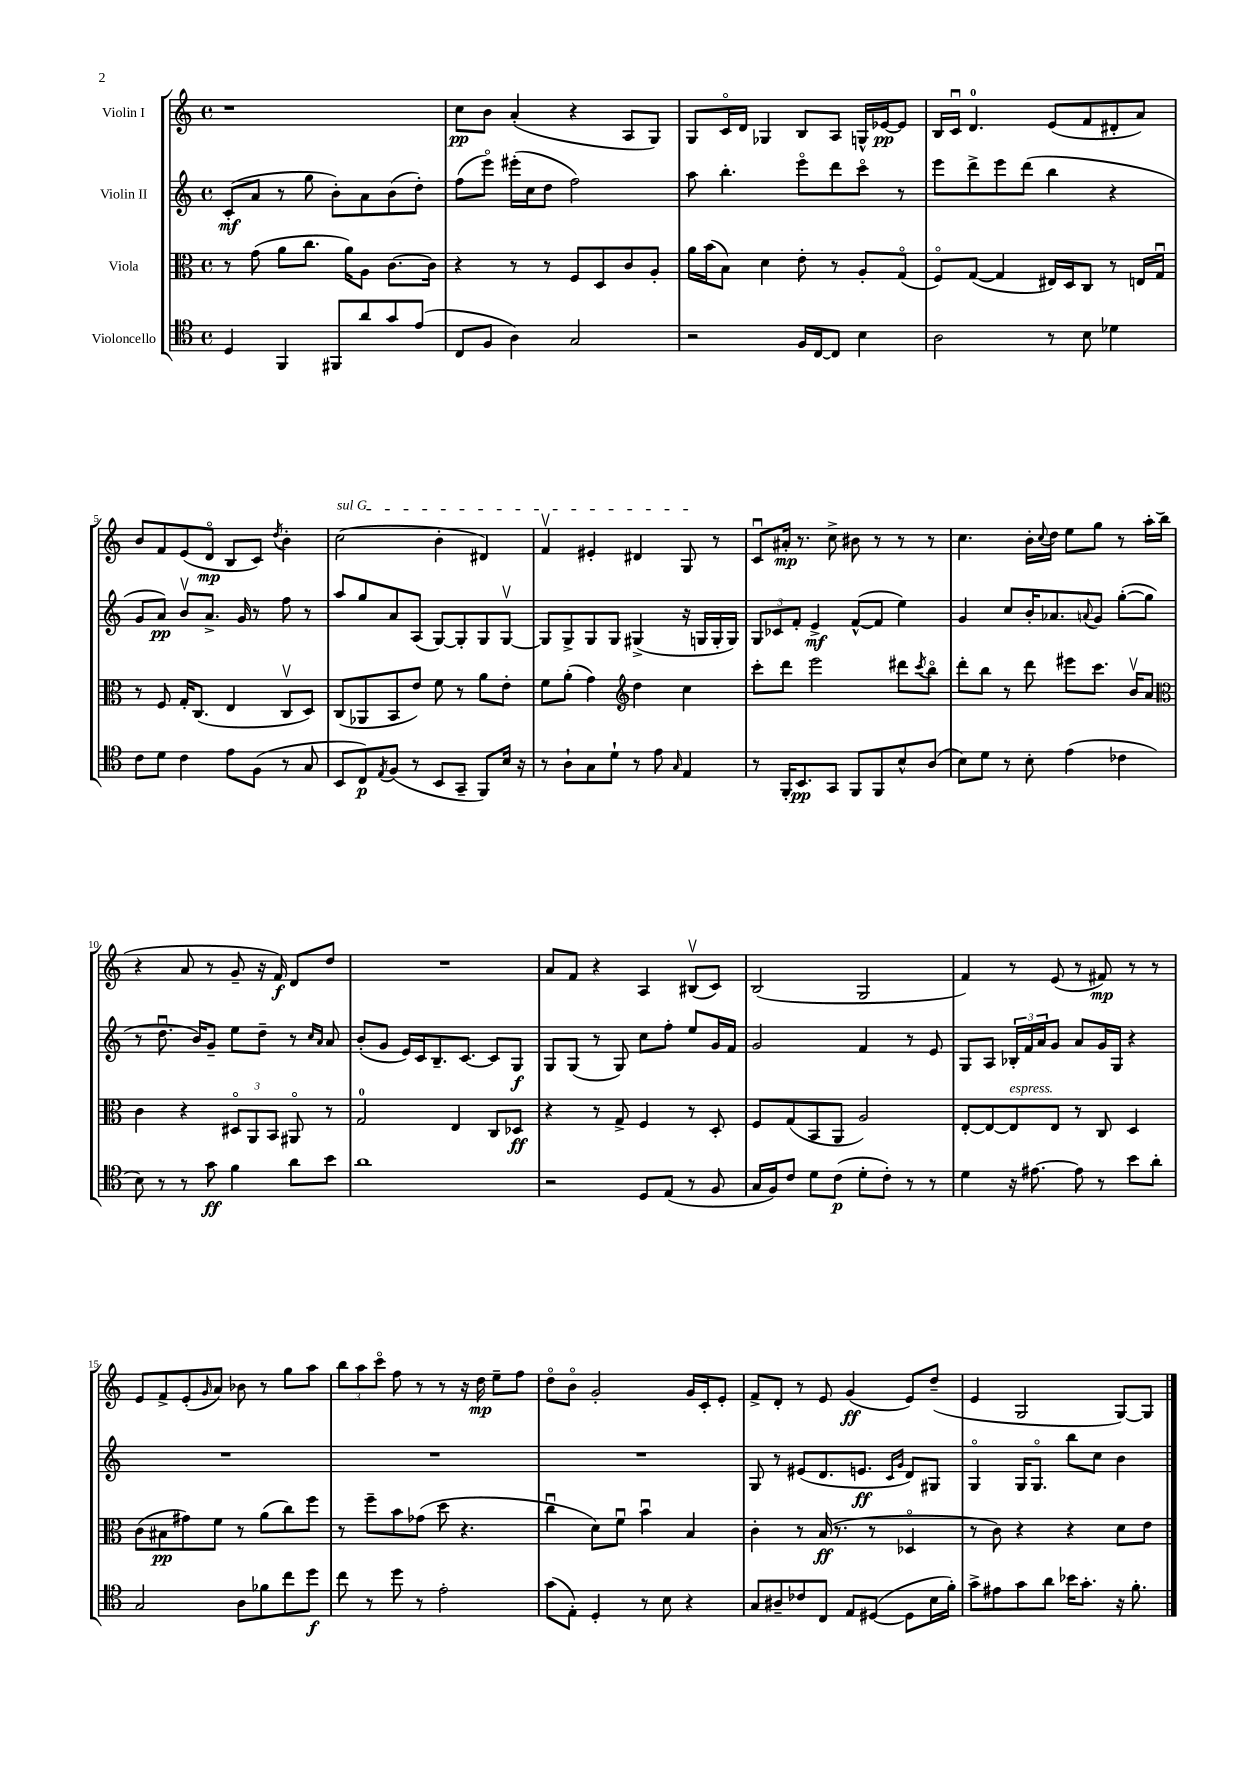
<<
\new StaffGroup <<
\new Staff = "s0" \with { instrumentName = "Violin I" } {
    \clef treble \key c \major \defaultTimeSignature \time 4/4
    r1 |
    c''8\pp b'8 a'4-.( r4 a8 g8) |
    g8 c'16\flageolet d'16 ges4 b8 a8 g16-^ ees'16~\pp ees'8 |
    b16 c'16\downbow d'4.-0 e'8( f'8 dis'8-. a'8) |
    b'8 f'8 e'8( d'8\flageolet\mp b8 c'8) \acciaccatura { d''8 } b'4-. |
    \once \override TextSpanner.bound-details.left.text = \markup { \italic "sul G" } c''2\startTextSpan( b'4-. dis'4) |
    f'4\upbow eis'4-. dis'4 g8\stopTextSpan r8 |
    c'8\downbow ais'16-.\mp r8. c''8-> bis'8 r8 r8 r8 |
    c''4. b'16-. \appoggiatura { c''8 } d''16 e''8 g''8 r8 a''16-. b''16( |
    r4 a'8 r8 g'8-- r16 f'16\f) d'8 d''8 |
    R1 |
    a'8 f'8 r4 a4 bis8\upbow( c'8) |
    b2( g2 |
    f'4) r8 e'8( r8 fis'8\mp) r8 r8 |
    e'8 f'8-> e'8-.( \grace { g'16 } a'8) bes'8 r8 g''8 a''8 |
    \tuplet 3/2 { b''8 a''8 c'''8\flageolet } f''8 r8 r8 r16 d''16\mp e''8-- f''8 |
    d''8\flageolet b'8\flageolet g'2-. g'16 c'16-. e'8-. |
    f'8-> d'8-. r8 e'8 g'4\ff( e'8) d''8--( |
    e'4 g2 g8~) g8 \bar "|." |
}
\new Staff = "s1" \with { instrumentName = "Violin II" } {
    \clef treble \key c \major \defaultTimeSignature \time 4/4
    c'8-.\mf( a'8 r8 g''8 b'8-.) a'8 b'8( d''8-.) |
    f''8( e'''8\flageolet) eis'''16-.( c''16 d''8 f''2) |
    a''8 b''4.-. e'''8\flageolet d'''8 c'''8\flageolet r8 |
    e'''8 d'''8-> e'''8 d'''8( b''4 r4 |
    g'8 a'8\pp) b'8\upbow a'8.-> g'16 r8 f''8 r8 |
    a''8 g''8 a'8 a8( g8~) g8-. g8 g8~\upbow |
    g8 g8-> g8 g8 gis4->( r16 g16 g16-. g16) |
    \tuplet 3/2 { g8 ces'8 f'8-. } e'4->\mf f'8~-^( f'8 e''4) |
    g'4 c''8 b'16-. aes'8. \appoggiatura { a'8 } g'8 g''8~-.( g''8 |
    r8 d''8.\downbow b'16) g'8-- e''8 d''8-- r8 \grace { c''16 a'16 } a'8 |
    b'8-.( g'8 e'16) c'16 b8.-- c'8.~ c'8 g8\f |
    g8 g8( r8 g8) c''8 f''8-. e''8 g'16 f'16 |
    g'2 f'4 r8 e'8 |
    g8 a8 \tuplet 3/2 { bes16-. f'16 a'16 } g'8 a'8 g'16 g16 r4 |
    R1 |
    R1 |
    R1 |
    g8 r8 eis'8( d'8. e'8.\ff \grace { c'16 g'16 } d'8) gis8 |
    g4\flageolet g16 g8.\flageolet b''8 c''8 b'4 \bar "|." |
}
\new Staff = "s2" \with { instrumentName = "Viola" } {
    \clef alto \key c \major \defaultTimeSignature \time 4/4
    r8 g'8( a'8 c''8. a'16) a8 c'8.~ c'16 |
    r4 r8 r8 f8 d8 c'8 a8-. |
    a'16 b'16( b8) d'4 e'8-. r8 a8-. g8\flageolet( |
    f8\flageolet) g8~( g4 eis16) d16 c8 r8 e16 g16\downbow |
    r8 f8 g16-. c8.( e4 c8\upbow d8) |
    c8( aes,8 b,8 e'8) f'8 r8 a'8 e'8-. |
    f'8 a'8-.( g'4) \clef treble d''4 c''4 |
    c'''8-. d'''8 e'''2 dis'''8 \acciaccatura { c'''8 } b''8\flageolet |
    d'''8-. b''8 r8 d'''8 eis'''8 c'''8. b'16\upbow a'8 |
    \clef alto c'4 r4 \tuplet 3/2 { dis8\flageolet a,8 b,8 } ais,8\flageolet r8 |
    g2-0 e4 c8 des8\ff |
    r4 r8 g8-> f4 r8 d8-. |
    f8 g8( b,8 a,8 a2) |
    e8~-. e8~ e8^\markup { \italic "espress." } e8 r8 c8 d4 |
    c'8( bis8\pp gis'8) f'8 r8 a'8( c''8) f''8 |
    r8 f''8-- b'8 ges'8( d''8 r4. |
    c''4\downbow d'8) f'8\downbow b'4\downbow b4 |
    c'4-. r8 b16\ff( r8. r8 des4\flageolet |
    r8 c'8) r4 r4 d'8 e'8 \bar "|." |
}
\new Staff = "s3" \with { instrumentName = "Violoncello" } {
    \clef tenor \key c \major \defaultTimeSignature \time 4/4
    d4 f,4 fis,8 a'8 g'8 e'8( |
    c8 f8 a4) g2 |
    r2 f16 c16~ c8 b4 |
    a2 r8 b8 des'4 |
    c'8 d'8 c'4 e'8 f8( r8 g8 |
    b,8 c8\p) \acciaccatura { e8 } f8( r8 b,8 g,8-- f,8) b16 r16 |
    r8 a8-! g8 d'8-! r8 e'8 \grace { g16 } e4 |
    r8 f,16-. b,8.\pp g,8 f,8 f,8 b8-^ a8( |
    b8) d'8 r8 b8-. e'4( ces'4 |
    b8) r8 r8 g'8\ff f'4 a'8 b'8 |
    a'1 |
    r2 d8 e8( r8 f8 |
    g16 f16) c'8 d'8 c'8\p( d'8-. c'8-.) r8 r8 |
    d'4 r16 eis'8.~ eis'8 r8 b'8 a'8-. |
    g2 a8 fes'8 c''8 d''8\f |
    c''8 r8 d''8 r8 e'2-. |
    g'8( e8-.) d4-. r8 b8 r4 |
    g8 ais8-- ces'8 c8 e8 dis8~( dis8 b16 f'16-.) |
    g'8-> eis'8 g'8 a'8 bes'16 g'8.-. r16 f'8.-. \bar "|." |
}
>>
>>
